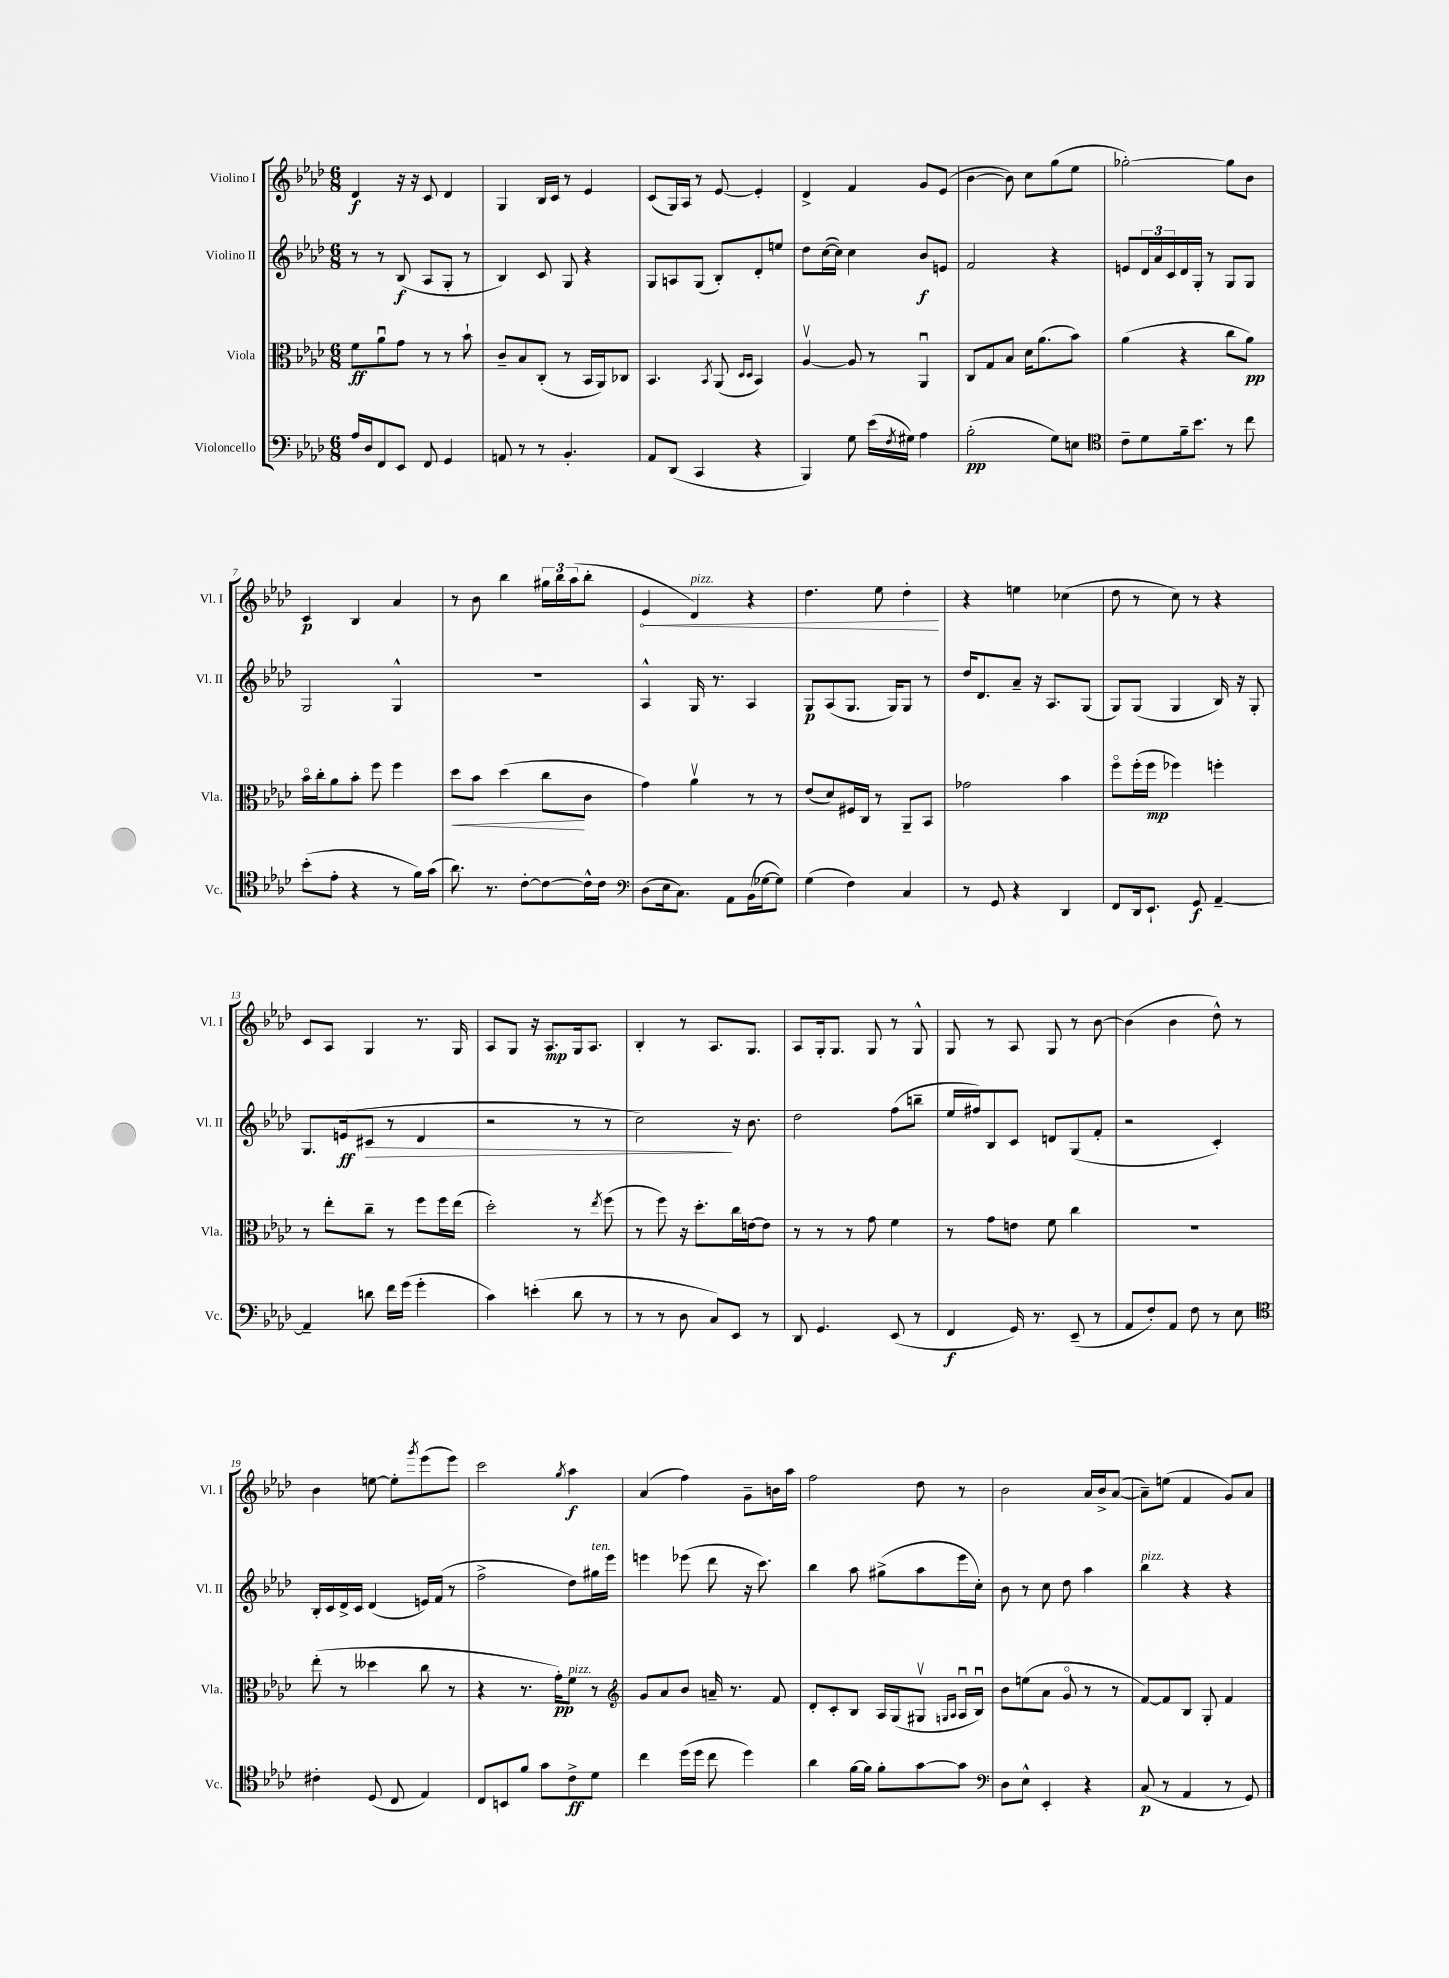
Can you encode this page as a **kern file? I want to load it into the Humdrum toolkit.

**kern	**kern	**kern	**kern
*staff4	*staff3	*staff2	*staff1
*clefF4	*clefC3	*clefG2	*clefG2
*k[b-e-a-d-]	*k[b-e-a-d-]	*k[b-e-a-d-]	*k[b-e-a-d-]
*M6/8	*M6/8	*M6/8	*M6/8
16A-	8f	8r	4d-
16D-	.	.	.
8FF	8a-u	8r	.
8EE-	8g	(8B-	16r
.	.	.	16r
8FF	8r	8A-	8c
4GG	8r	8G'	4d-
.	8b-`	8r	.
=	=	=	=
8AA	8c~	4B-)	4G
8r	8B-	.	.
8r	(8C'	8c	16B-
.	.	.	16c
4.BB-'	8r	8G	8r
.	16BB-	4r	4e-
.	16AA-)	.	.
.	8C-	.	.
=	=	=	=
8AA-	4.BB-	8G	(8c
(8DD-	.	8A	16G)
.	.	.	16A-
4CC	.	(8G	8r
.	8qBB-	.	.
.	(8AA-	8B-')	[8e-
.	16qqD-	.	.
.	16qqD-	.	.
4r	4BB-)	8d-'	4e-']
.	.	8ee	.
=	=	=	=
4BBB-)	[4A-v	8dd-	4d-^
.	.	([16cc	.
.	.	16cc])	.
8G	8A-]	4cc	4f
(16e-	8r	.	.
8qF	.	.	.
16G#)	.	.	.
4A-	4AA-u	8b-	8g
.	.	8e	(8e-
=	=	=	=
(2B-'	8C	2f	[4b-
.	8G	.	.
.	8B-	.	8b-])
.	16d-	.	8cc
.	(8.a-	.	.
8G)	.	4r	(8gg
8E	8b-)	.	8ee-
=	=	=	=
*clefC4	*	*	*
8c~	(4a-	8e	[2gg-')
8d-	.	24d-	.
.	.	24a-	.
.	.	24c	.
16f~	4r	16d-	.
8.b-	.	16G'	.
.	.	8r	.
8r	8cc	8G	8gg-]
8cc	8a-)	8G	8b-
=	=	=	=
(8b-'	16b-o	2G	4c
.	16cc'	.	.
8e-'	8a-	.	.
4r	8b-'	.	4B-
.	8ff	.	.
8r	4ff	4G^^	4a-
16f)	.	.	.
(16g	.	.	.
=	=	=	=
8.a-)	8dd-	2.r	8r
.	8b-	.	8b-
8.r	.	.	.
.	(4dd-	.	4bb-
[8c'	.	.	.
8c_	8cc	.	24gg#
.	.	.	24bb-
.	.	.	(24aa-
16c^^]	8c	.	8bb-'
16c	.	.	.
=	=	=	=
*clefF4	*	*	*
(8D-	4g)	4A-^^	4e-
16E-	.	.	.
8.C)	.	.	.
.	4a-v	16G	4d-)
.	.	8.r	.
8AA-	.	.	.
(16BB-	8r	4A-	4r
[16G-	.	.	.
8G-])	8r	.	.
=	=	=	=
(4G	(8e-	8G	4.dd-
.	8d-)	(8A-	.
4F)	16F#	8.G	.
.	16C	.	.
.	8r	.	8ee-
.	.	16G)	.
4C	8AA-~	8G	4dd-'
.	8BB-	8r	.
=	=	=	=
8r	2g-	16dd-	4r
.	.	8.d-	.
8GG	.	.	.
4r	.	8a-~	4ee
.	.	16r	.
.	.	8.A-	.
4DD-	4b-	.	(4cc-
.	.	(8G	.
=	=	=	=
8FF	8ffo	8G)	8dd-
16DD-	(16ff'	(8G	8r
8.EE-`	16ff	.	.
.	4ff-)	4G	8cc)
8GG	.	.	8r
[4AA-~	4ff'	16B-)	4r
.	.	16r	.
.	.	8G'	.
=	=	=	=
4AA-~]	8r	8.G	8c
.	8ee-'	.	8A-
.	.	(16e	.
8d	8cc~	8c#	4G
16f	8r	8r	.
(16g	.	.	.
4g'	8ff	4d-	8.r
.	16ff	.	.
.	(16ee-	.	16G
=	=	=	=
4c)	2dd-')	2r	8A-
.	.	.	8G
(4e'	.	.	16r
.	.	.	8.A-
8d-	8r	8r	16G
.	.	.	8.A-
.	8qee-	.	.
8r	(8ff	8r	.
=	=	=	=
8r	8r	2cc)	4B-'
8r	8ff)	.	.
8D-	16r	.	8r
.	8.dd-'	.	.
8C)	.	.	8.A-
8EE-	16cc	16r	.
.	[16e	8.b-	8.G
8r	8e]	.	.
=	=	=	=
8DD-	8r	2dd-	8A-
4.GG	8r	.	16G'
.	.	.	8.G
.	8r	.	.
.	8g	.	8G
(8EE-	4f	(8ff	8r
8r	.	8bb~	8G^^
=	=	=	=
4FF	8r	16ee-	8G
.	.	16ff#)	.
.	8g	8B-	8r
16GG)	8e	8c	8A-
8.r	.	.	.
.	8f	8d	8G
(8EE-~	4cc	(8G	8r
8r	.	8f'	[8b-
=	=	=	=
8AA-	2.r	2r	(4b-]
8F')	.	.	.
8AA-	.	.	4b-
8F	.	.	.
8r	.	4c')	8dd-^^)
8E-	.	.	8r
=	=	=	=
*clefC4	*	*	*
4c#'	(8ee-'	16B-'	4b-
.	.	16c	.
.	8r	16d-^	.
.	.	16c	.
(8D-	4dd--	(4d-	[8ee
8C	.	.	8ee']
.	.	.	8qggg
4E-)	8cc	16e)	(8eee-
.	.	(16f	.
.	8r	8r	8eee-)
=	=	=	=
8C	4r	2ff^	2ccc
8BB	.	.	.
8f	8.r	.	.
8g	.	.	.
.	16g')	.	.
.	.	.	8qgg
8c^	8f	8dd-)	4aa-
8d-	8r	16gg#	.
.	.	16eee-	.
=	=	=	=
*	*clefG2	*	*
4cc	8g	4eee	(4a-
.	8a-	.	.
(16dd-	8b-	(8eee-	4ff)
16dd-	.	.	.
8cc	16a~	8ddd-	.
.	8.r	.	.
4dd-)	.	16r	8g~
.	.	8.ccc)	.
.	8f	.	16b
.	.	.	16aa-
=	=	=	=
4a-	8d-'	4bb-	2ff
.	8c'	.	.
[16f	8B-	8aa-	.
16f]	.	.	.
8f'	16A-	(8gg#^	.
.	(16G	.	.
[8g	8G#v	8aa-	8dd-
.	16qqG	.	.
.	16qqA-	.	.
8g]	16A-u	16eee-	8r
.	16B-u)	16cc')	.
=	=	=	=
*clefF4	*	*	*
8D-	8b-	8b-	2b-
8E-^^	(8ee	8r	.
4EE-'	8a-	8cc	.
.	8go	8dd-	.
4r	8r	4aa-	16a-
.	.	.	16b-^
.	8r	.	([8a-
=	=	=	=
(8C	[8f)	4bb-	8a-~])
8r	8f]	.	(8ee
4AA-	8B-	4r	4f
.	8G'	.	.
8r	4f	4r	8g)
8GG)	.	.	8a-
==	==	==	==
*-	*-	*-	*-
